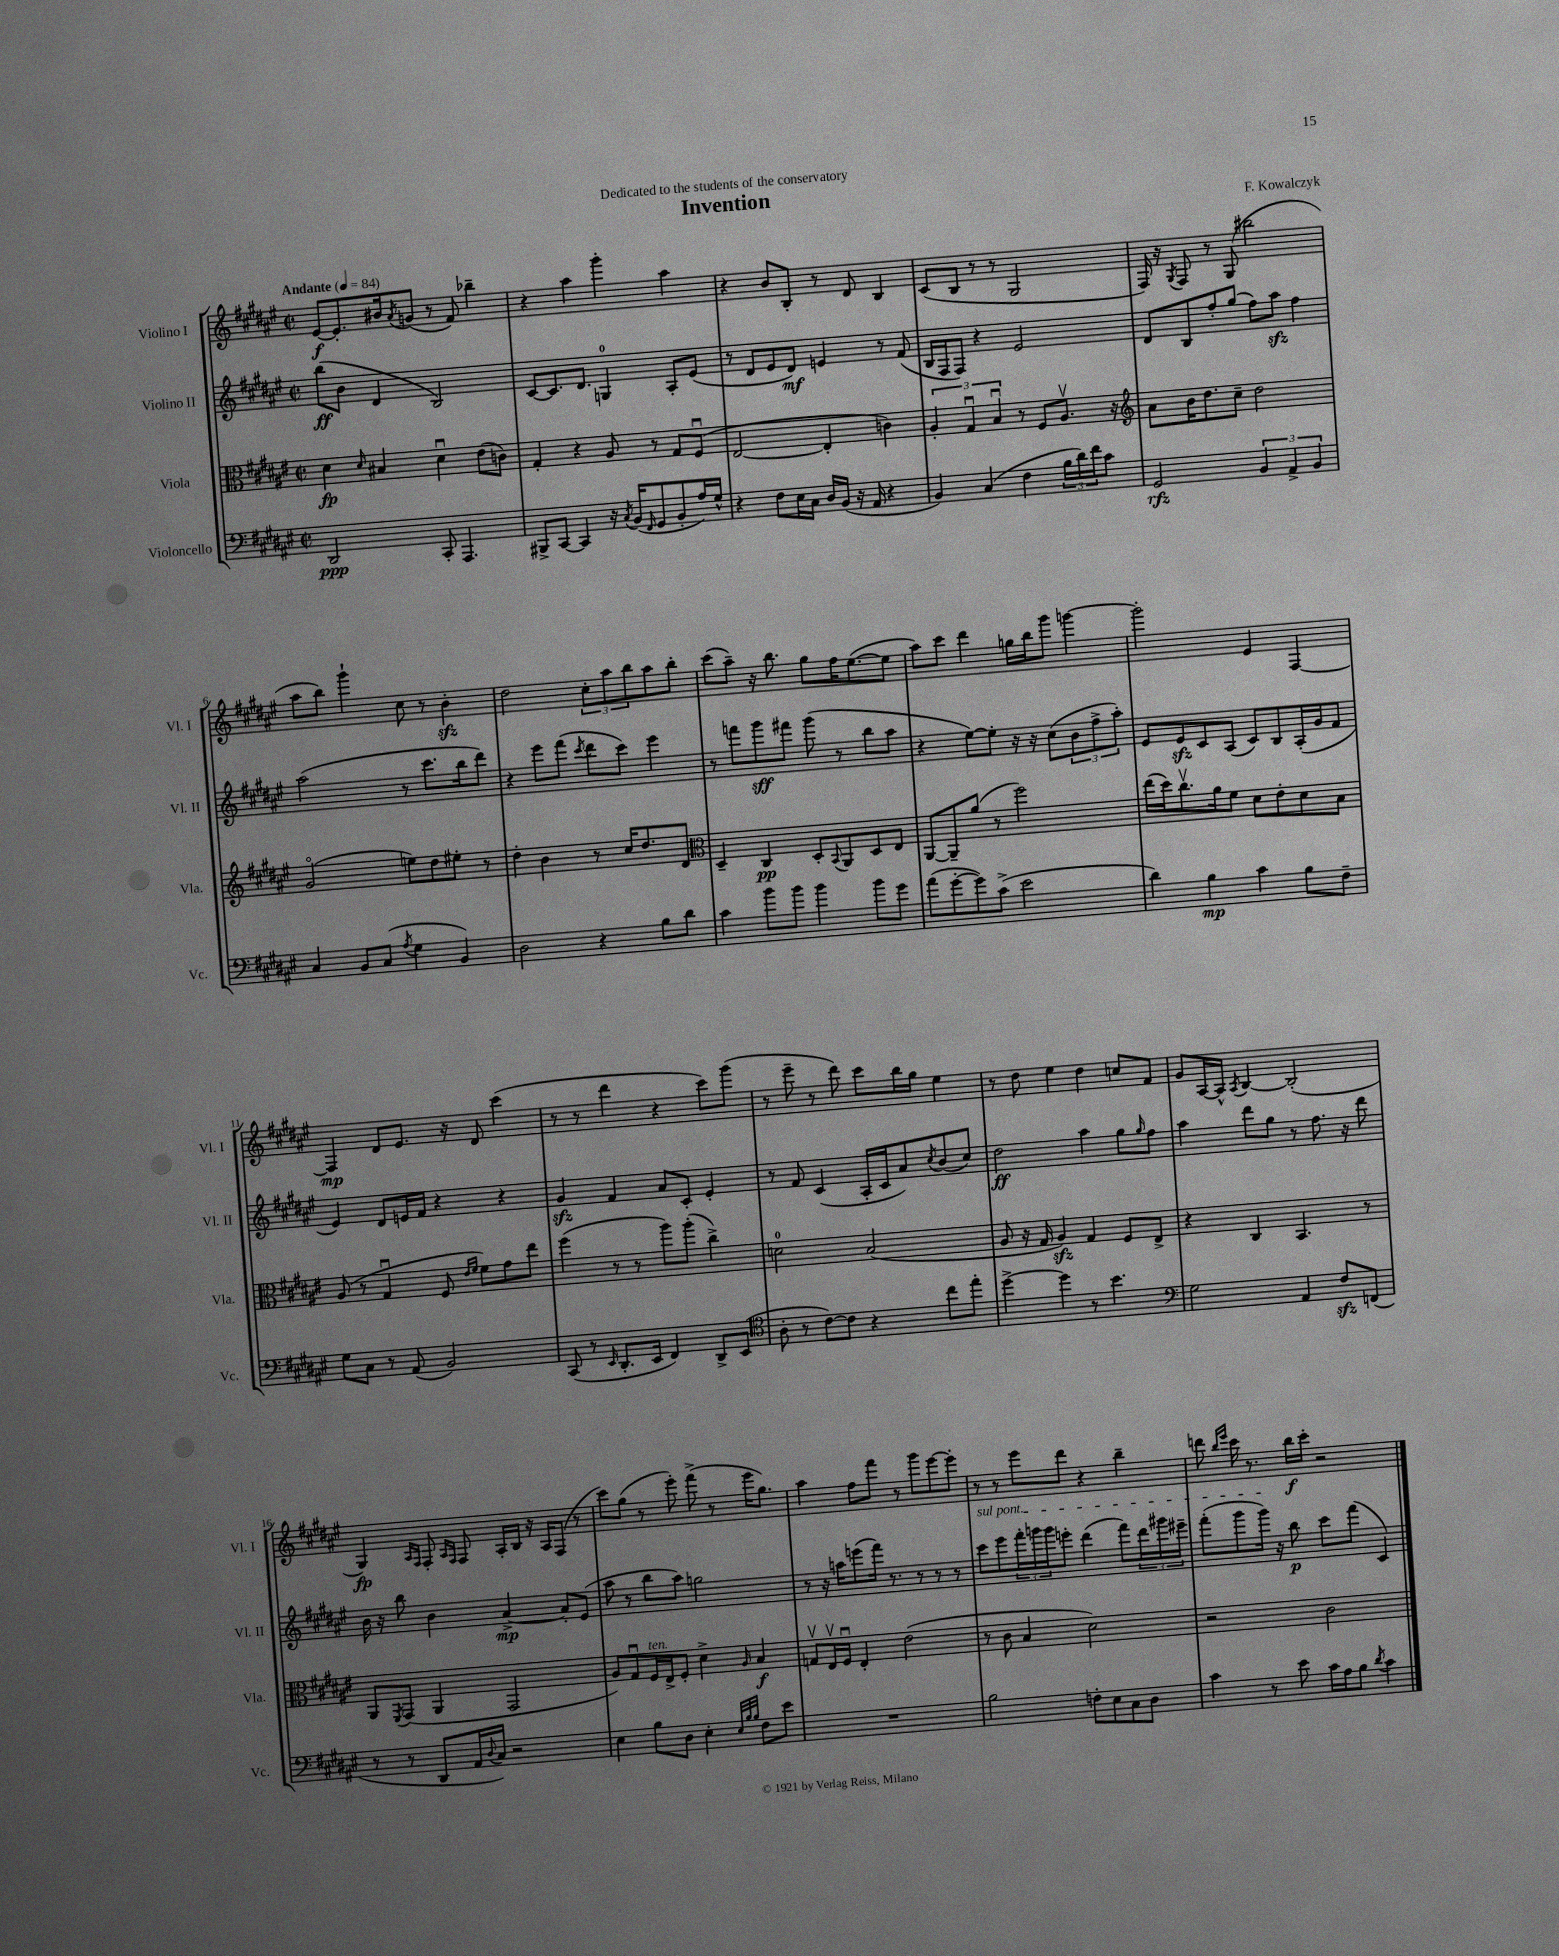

**kern	**dynam	**kern	**dynam	**kern	**dynam	**kern	**dynam
*part4	*part4	*part3	*part3	*part2	*part2	*part1	*part1
*staff4	*staff4	*staff3	*staff3	*staff2	*staff2	*staff1	*staff1
*I"Violoncello	*	*I"Viola	*	*I"Violino II	*	*I"Violino I	*
*I'Vc.	*	*I'Vla.	*	*I'Vl. II	*	*I'Vl. I	*
*clefF4	*	*clefC3	*	*clefG2	*	*clefG2	*
*k[f#c#g#d#a#e#]	*	*k[f#c#g#d#a#e#]	*	*k[f#c#g#d#a#e#]	*	*k[f#c#g#d#a#e#]	*
*M2/2	*	*M2/2	*	*M2/2	*	*M2/2	*
*met(c|)	*	*met(c|)	*	*met(c|)	*	*met(c|)	*
*MM84	*	*MM84	*	*MM84	*	*MM84	*
=1	=1	=1	=1	=1	=1	=1	=1
!	!	!	!	!	!	!LO:TX:a:B:t=Andante	!
2DD#/	ppp	4d#\	fp	(8bb\L	ff	[8e#/L	f
.	.	.	.	8b\J	.	8.e#'/]	.
.	.	16qqd#/	.	.	.	.	.
.	.	4B#X/	.	4d#/	.	.	.
.	.	.	.	.	.	16b#X/k	.
.	.	.	.	.	.	8qa#/	.
.	.	.	.	.	.	(8gn/J	.
8CC#'/	.	4d#u\	.	2B/)	.	8r	.
4.AAA#/	.	.	.	.	.	8f#/)	.
.	.	(8e#\L	.	.	.	4bb-X~\	.
.	.	8cn\J)	.	.	.	.	.
=2	=2	=2	=2	=2	=2	=2	=2
8BBB#X^/L	.	4G#'/	.	[8c#/L	.	4r	.
[8CC#/J	.	.	.	8.c#/]	.	.	.
4CC#/]	.	4r	.	.	.	4aa#\	.
.	.	.	.	8.d#/J	.	.	.
16r	.	8A#/	.	4Gn/	.	4ggg#'\	.
8qC#/	.	.	.	.	.	.	.
(16BB/KL	.	.	.	.	.	.	.
16qqFF#/	.	.	.	.	.	.	.
8GG#/	.	8r	.	.	.	.	.
8BB'/	.	8G#/L	.	8A#'/L	.	4aa#\	.
16A#/L)	.	(8F#u/J	.	(8e#/J	.	.	.
16G#^^/JJ	.	.	.	.	.	.	.
=3	=3	=3	=3	=3	=3	=3	=3
4r	.	[2E#/	.	8r	.	4r	.
.	.	.	.	8d#/L	.	.	.
8F#\L	.	.	.	8e#/	.	8b/L	.
16E#\L	.	.	.	8d#/J)	mf	8B'/J	.
16C#\JJ	.	.	.	.	.	.	.
16D#/LL	.	4E#'/]	.	4en/	.	8r	.
(16BB/JJ	.	.	.	.	.	.	.
16r	.	.	.	.	.	8d#/	.
16AA#/	.	.	.	.	.	.	.
4r	.	4cn\)	.	8r	.	4B/	.
.	.	.	.	(8f#/	.	.	.
=4	=4	=4	=4	=4	=4	=4	=4
4BB/)	.	6A#'/	.	16B/LL	.	(8c#/L	.
.	.	.	.	16F#/J	.	.	.
.	.	.	.	8F#/J)	.	8B/J	.
.	.	6G#u/	.	.	.	.	.
(4C#/	.	.	.	4r	.	8r	.
.	.	6Bu/	.	.	.	.	.
.	.	.	.	.	.	8r	.
4F#\	.	8r	.	2e#/	.	2G#/	.
.	.	8F#/L	.	.	.	.	.
24B\LL	.	8.A#v/J	.	.	.	.	.
24d#\)	.	.	.	.	.	.	.
24f#\J	.	.	.	.	.	.	.
8c#\J	.	.	.	.	.	.	.
.	.	16r	.	.	.	.	.
=5	=5	=5	=5	=5	=5	=5	=5
*	*	*clefG2	*	*	*	*	*
2GG#/	rfz	8a#\L	.	8d#/L	.	16F#/)	.
.	.	.	.	.	.	16r	.
.	.	.	.	.	.	8qG#/	.
.	.	16b\K	.	8B/	.	8F#/	.
.	.	8.dd#\	.	.	.	.	.
.	.	.	.	8ff#'/	.	8r	.
.	.	8cc#~\J	.	(8gg#/J	.	(8G#/	.
6BB/	.	2dd#\	.	8ff#\L)	.	2bb#X\	.
.	.	.	.	8aa#zz\J	.	.	.
6AA#^/	.	.	.	.	.	.	.
.	.	.	.	4ff#\	.	.	.
6BB/	.	.	.	.	.	.	.
!!LO:LB:g=z
=6	=6	=6	=6	=6	=6	=6	=6
4C#/	.	(2g#/	.	(2aa#\	.	8aa#\L	.
.	.	.	.	.	.	8bb\J)	.
8BB/L	.	.	.	.	.	4ggg#`\	.
(8C#/J	.	.	.	.	.	.	.
8qA#/	.	.	.	.	.	.	.
4G#\	.	8een\L)	.	8r	.	8cc#\	.
.	.	8dd#\	.	8.ccc#\L	.	8r	.
4BB/)	.	8ee#X'\J	.	.	.	4bzz'\	.
.	.	.	.	16bb\k	.	.	.
.	.	8r	.	8ddd#\J)	.	.	.
=7	=7	=7	=7	=7	=7	=7	=7
2D#\	.	4dd#'\	.	4r	.	2dd#\	.
.	.	4b\	.	8eee#\L	.	.	.
.	.	.	.	(8fff#\J	.	.	.
.	.	.	.	8qccc#/	.	.	.
4r	.	8r	.	8ddd#\L	.	12cc#'\L	.
.	.	.	.	.	.	12aa#\	.
.	.	16cc#/KL	.	8ccc#\J)	.	.	.
.	.	.	.	.	.	12bb\	.
.	.	8.dd#/	.	.	.	.	.
8B\L	.	.	.	4eee#\	.	8aa#\	.
8d#\J	.	8d#/J	.	.	.	8bb'\J	.
=8	=8	=8	=8	=8	=8	=8	=8
*	*	*clefC3	*	*	*	*	*
4c#\	.	4D#~/	.	8r	.	(8ccc#\L	.
.	.	.	.	8fffn\L	.	8aa#~\J)	.
8b\L	.	4C#/	pp	8ggg#\	sff	16r	.
.	.	.	.	.	.	8.bb\	.
8b\J	.	.	.	8fff#X\J	.	.	.
4b\	.	8D#'/L	.	(8ggg#\	.	8gg#\L	.
.	.	8qqBB/	.	.	.	.	.
.	.	8AA#/	.	8r	.	16ff#\K	.
.	.	.	.	.	.	([8.ee#\	.
8b\L	.	8D#/	.	8bb\L	.	.	.
8g#\J	.	8E#/J	.	8aa#\J	.	8ee#\J]	.
=9	=9	=9	=9	=9	=9	=9	=9
(8a#\L	.	[8AA#/L	.	4r	.	8aa#\L)	.
[8g#'\	.	8AA#~/]	.	.	.	8ccc#\J	.
8g#\])	.	(8a#/J	.	[8ee#\L)	.	4ddd#\	.
(8c#^\J	.	8r	.	8ee#'\J]	.	.	.
2e#\	.	2ff#\)	.	16r	.	16ggn\LL	.
.	.	.	.	16r	.	16bb\J	.
.	.	.	.	(8cc#\L	.	8ggg#\J	.
.	.	.	.	12b\	.	[4gggn\	.
.	.	.	.	12ff#^\	.	.	.
.	.	.	.	12aa#'\J)	.	.	.
=10	=10	=10	=10	=10	=10	=10	=10
4d#\)	.	(16ee#\LL	.	8e#/L	.	2ggg'\]	.
.	.	16dd#\J)	.	.	.	.	.
.	.	8.cc#v\	.	8e#zz/	.	.	.
4B\	mp	.	.	8c#/	.	.	.
.	.	16a#\k	.	.	.	.	.
.	.	8f#\J	.	(8A#/J	.	.	.
4c#\	.	8d#\L	.	8c#/L)	.	4e#/	.
.	.	8e#'\	.	8B/	.	.	.
8B\L	.	8d#\	.	(16A#'/L	.	[4F#/	.
.	.	.	.	16g#/J	.	.	.
8F#~\J	.	8B\J	.	8f#/J	.	.	.
!!LO:LB:g=z
=11	=11	=11	=11	=11	=11	=11	=11
8G#\L	.	(8A#/	.	4e#/)	.	4F#/]	mp
8C#\J	.	8r	.	.	.	.	.
8r	.	4G#u/	.	8d#/L	.	8d#/L	.
(8AA#/	.	.	.	16en/L	.	8.e#/J	.
.	.	.	.	16f#/JJ	.	.	.
2BB/)	.	8F#/	.	4r	.	.	.
.	.	.	.	.	.	16r	.
.	.	16qqe#/LL	.	.	.	.	.
.	.	16qqf#/JJ	.	.	.	.	.
.	.	8f#\L)	.	.	.	8d#/	.
.	.	8g#\	.	4r	.	(4ccc#\	.
.	.	8ee#\J	.	.	.	.	.
=12	=12	=12	=12	=12	=12	=12	=12
(8CC#/	.	(4ff#\	.	4g#zz/	.	8r	.
8r	.	.	.	.	.	8r	.
16qqEE#/	.	.	.	.	.	.	.
8.DD#'/L	.	8r	.	4f#/	.	4ddd#\	.
.	.	8r	.	.	.	.	.
16EE#/Jk	.	.	.	.	.	.	.
4FF#/)	.	8aa#\L)	.	8a#/L	.	4r	.
.	.	(8aa#'\J	.	8c#'/J	.	.	.
8DD#^/L	.	4cc#^\)	.	4e#'/	.	8ccc#\L)	.
(8EE#/J	.	.	.	.	.	(8ggg#\J	.
=13	=13	=13	=13	=13	=13	=13	=13
*clefC4	*	*	*	*	*	*	*
8A#'\	.	2dn\	.	8r	.	8r	.
8r	.	.	.	8f#/	.	8eee#~\	.
[8c#\L)	.	.	.	(4c#/	.	8r	.
8c#\J]	.	.	.	.	.	8ddd#\)	.
4r	.	(2B/	.	16A#'/LL	.	8ccc#\L	.
.	.	.	.	16c#/J	.	.	.
.	.	.	.	8a#/)	.	16bb\L	.
.	.	.	.	.	.	16gg#\JJ	.
.	.	.	.	8qcc#/	.	.	.
8cc#\L	.	.	.	(8b/	.	4ee#\	.
8ee#'\J	.	.	.	8cc#/J)	.	.	.
=14	=14	=14	=14	=14	=14	=14	=14
[4dd#^\	.	8A#/	.	2dd#\	ff	8r	.
.	.	16r	.	.	.	8dd#\	.
.	.	16G#/	.	.	.	.	.
4dd#\]	.	4A#zz/)	.	.	.	4ee#\	.
8r	.	4G#/	.	4aa#\	.	4dd#\	.
4.b\	.	.	.	.	.	.	.
.	.	8F#/L	.	8gg#\L	.	8ccn/L	.
.	.	.	.	16qqgg#/	.	.	.
.	.	8E#^/J	.	8ff#\J	.	8f#/J	.
=15	=15	=15	=15	=15	=15	=15	=15
*clefF4	*	*	*	*	*	*	*
2G#\	.	4r	.	4aa#\	.	8g#/L	.
.	.	.	.	.	.	[16A#/L	.
.	.	.	.	.	.	16A#^^/JJ]	.
.	.	.	.	.	.	8qA#/	.
.	.	4C#/	.	8ddd#\L	.	[4B/	.
.	.	.	.	8gg#\J	.	.	.
4AA#/	.	4.BB/	.	8r	.	(2B'/]	.
.	.	.	.	8.ff#\	.	.	.
8F#zz/L	.	.	.	.	.	.	.
.	.	.	.	16r	.	.	.
(8FFn/J	.	8r	.	8ddd#\	.	.	.
!!LO:LB:g=z
=16	=16	=16	=16	=16	=16	=16	=16
8r	.	8AA#/L	.	16b\	.	4G#/)	fp
.	.	.	.	16r	.	.	.
.	.	8qFF#/	.	.	.	.	.
8r	.	(8GG#/J	.	8bb\	.	.	.
.	.	.	.	.	.	16qqA#/LL	.
.	.	.	.	.	.	16qqF#/JJ	.
8DD#/L	.	4AA#/	.	4b\	.	8F#'/	.
.	.	.	.	.	.	16qqA#/LL	.
.	.	.	.	.	.	16qqF#/JJ	.
16AA#/L	.	.	.	.	.	8F#/	.
8qqD#/	.	.	.	.	.	.	.
16C#/JJ)	.	.	.	.	.	.	.
2r	.	2GG#/	.	[4a#^/	mp	16A#'/LL	.
.	.	.	.	.	.	16B/JJ	.
.	.	.	.	.	.	16r	.
.	.	.	.	.	.	16A#/KL	.
.	.	.	.	8a#'/L]	.	(8F#/J	.
.	.	.	.	(8e#/J	.	8r	.
=17	=17	=17	=17	=17	=17	=17	=17
4E#\	.	8A#/L)	.	8aa#\	.	8ccc#\L)	.
.	.	8G#u/	.	8r	.	(8gg#\J	.
!	!	!LO:TX:a:i:t=ten.	!	!	!	!	!
8B\L	.	16F#/L	.	8bb\L	.	8r	.
.	.	16E#^/J	.	.	.	.	.
8D#\J	.	8F#'/J	.	8aa#\J)	.	8eee#'\)	.
4E#'\	.	4d#^\	.	2ggn\	.	(8fff#^\	.
.	.	.	.	.	.	8r	.
32qqE#/LLL	.	.	.	.	.	.	.
32qqB/	.	.	.	.	.	.	.
32qqB/JJJ	.	16qqA#/	.	.	.	.	.
8F#\L	.	4B/	f	.	.	16eee#\KL	.
.	.	.	.	.	.	8.gg#\J)	.
8e#\J	.	.	.	.	.	.	.
=18	=18	=18	=18	=18	=18	=18	=18
1r	.	8Gnv/L	.	8r	.	4aa#\	.
.	.	16E#v/L	.	16r	.	.	.
.	.	16F#u/JJ	.	16aan\KL	.	.	.
.	.	4E#'/	.	(8eeen\	.	8ff#\L	.
.	.	.	.	16fff#\Jk)	.	8fff#\J	.
.	.	.	.	8.r	.	.	.
.	.	(2e#\	.	.	.	8r	.
.	.	.	.	8r	.	8ggg#\L	.
.	.	.	.	8r	.	[8eee#\	.
.	.	.	.	8r	.	8eee#'\J]	.
=19	=19	=19	=19	=19	=19	=19	=19
!	!	!	!	!LO:TX:a:i:t=sul pont.	!	!	!
2B\	.	8r	.	8ccc#\L	.	8r	.
.	.	8c#\	.	8eee#\	.	8r	.
.	.	4B/	.	24fff#'\L	.	8eee#\L	.
.	.	.	.	24gggn\	.	.	.
.	.	.	.	24ggg\J	.	.	.
.	.	.	.	8eeen'\J	.	8ddd#\J	.
8Fn'\L	.	2d#\)	.	(4ddd#\	.	4r	.
8E#\	.	.	.	.	.	.	.
8C#\	.	.	.	8fff#\L)	.	4bb~\	.
8D#\J	.	.	.	24ddd#\L	.	.	.
.	.	.	.	24ggg#X\	.	.	.
.	.	.	.	24eee#X~\JJ	.	.	.
=20	=20	=20	=20	=20	=20	=20	=20
4c#\	.	2r	.	(8fff#'\L	.	8dddn\	.
.	.	.	.	.	.	16qqbb/LL	.
.	.	.	.	.	.	16qqeee#/JJ	.
.	.	.	.	8ggg#\	.	16ccc#\	.
.	.	.	.	.	.	8.r	.
8r	.	.	.	16ggg#\Jk)	.	.	.
.	.	.	.	16r	.	.	.
8e#\	.	.	.	8bb\	p	16bb\LL	f
.	.	.	.	.	.	16ccc#'\JJ	.
16c#\LL	.	2c#\	.	8ccc#\L	.	2r	.
16A#\J	.	.	.	.	.	.	.
8B\J	.	.	.	(8fff#\J	.	.	.
8qd#/	.	.	.	.	.	.	.
4c#\	.	.	.	4c#/)	.	.	.
==	==	==	==	==	==	==	==
*-	*-	*-	*-	*-	*-	*-	*-
